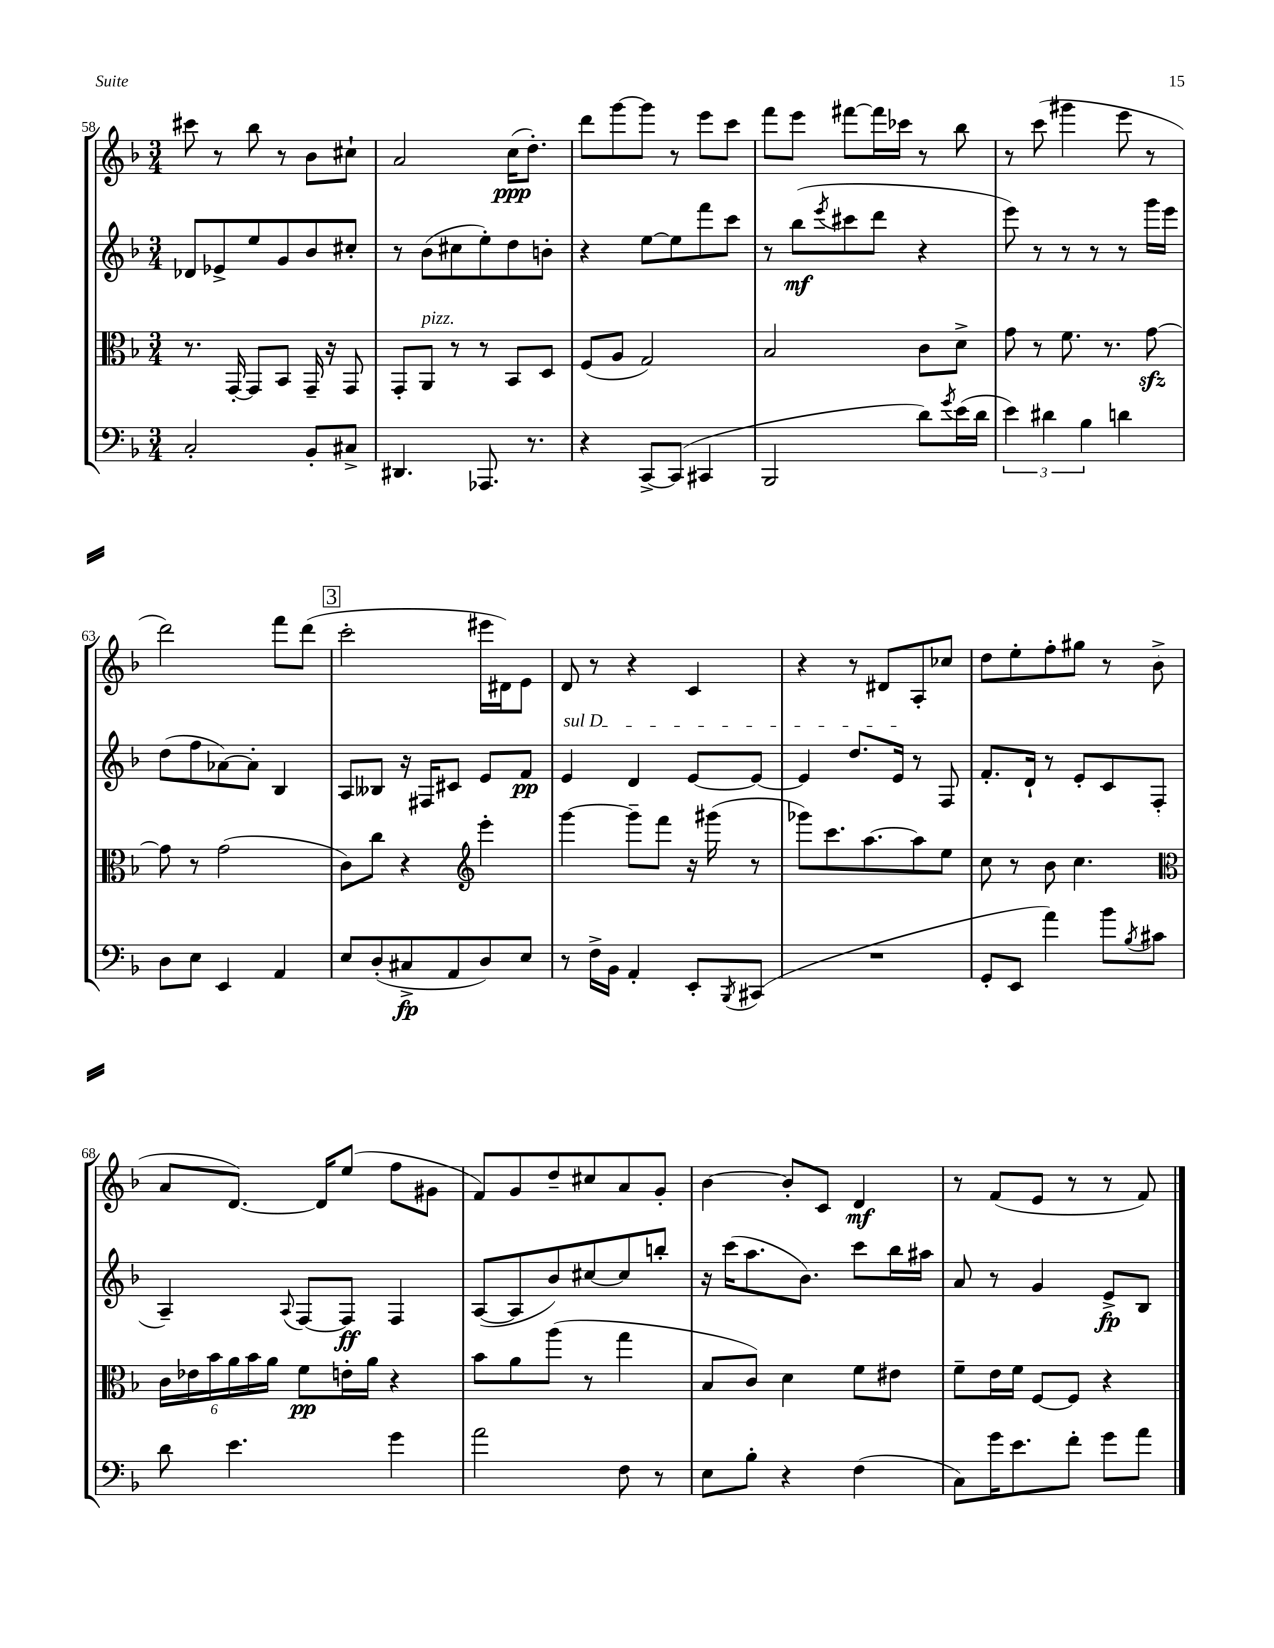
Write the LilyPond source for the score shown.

<<
\new StaffGroup <<
\new Staff = "s0" {
    \clef treble \key f \major \numericTimeSignature \time 3/4
    cis'''8 r8 bes''8 r8 bes'8 cis''8-! |
    a'2 c''16\ppp( d''8.-.) |
    d'''8 g'''8~ g'''8 r8 e'''8 c'''8 |
    f'''8 e'''8 fis'''8~ fis'''16 ces'''16 r8 bes''8 |
    r8 c'''8( gis'''4 e'''8 r8 |
    d'''2) f'''8 d'''8( |
    \mark \markup { \box "3" } c'''2-. eis'''16 dis'16) e'8 |
    d'8 r8 r4 c'4 |
    r4 r8 dis'8 a8-. ces''8 |
    d''8 e''8-. f''8-. gis''8 r8 bes'8->( |
    a'8 d'8.~) d'16 e''8( f''8 gis'8 |
    f'8) g'8 d''8-- cis''8 a'8 g'8-. |
    bes'4~ bes'8-. c'8 d'4\mf |
    r8 f'8( e'8 r8 r8 f'8) \bar "|." |
}
\new Staff = "s1" {
    \clef treble \key f \major \numericTimeSignature \time 3/4
    des'8 ees'8-> e''8 g'8 bes'8 cis''8-. |
    r8 bes'8( cis''8 e''8-.) d''8 b'8-. |
    r4 e''8~ e''8 f'''8 c'''8 |
    r8 bes''8\mf( \acciaccatura { e'''8 } cis'''8 d'''8 r4 |
    e'''8) r8 r8 r8 r8 g'''16 e'''16 |
    d''8( f''8 aes'8~) aes'8-. bes4 |
    \mark \markup { \box "3" } a8 beses8 r16 fis16 cis'8 e'8 f'8\pp |
    \once \override TextSpanner.bound-details.left.text = \markup { \italic "sul D" } e'4\startTextSpan d'4 e'8~ e'8~ |
    e'4 d''8. e'16\stopTextSpan r8 f8 |
    f'8.-. d'16-! r8 e'8-. c'8 f8-.( |
    a4--) \appoggiatura { a8 } f8~ f8\ff f4 |
    a8~( a8 bes'8) cis''8~ cis''8 b''8-. |
    r16 c'''16( a''8. bes'8.) c'''8 bes''16 ais''16 |
    a'8 r8 g'4 e'8->\fp bes8 \bar "|." |
}
\new Staff = "s2" {
    \clef alto \key f \major \numericTimeSignature \time 3/4
    r8. g,16~-. g,8 bes,8 g,16-- r16 g,8 |
    g,8-. a,8^\markup { \italic "pizz." } r8 r8 bes,8 d8 |
    f8( a8 g2) |
    bes2 c'8 d'8-> |
    g'8 r8 f'8. r8. g'8~\sfz |
    g'8 r8 g'2( |
    \mark \markup { \box "3" } c'8) c''8 r4 \clef treble e'''4-. |
    g'''4~ g'''8-- f'''8 r16 gis'''16( r8 |
    ges'''8) c'''8. a''8.~ a''8 e''8 |
    c''8 r8 bes'8 c''4. |
    \clef alto \tuplet 6/4 { c'16 ees'16 bes'16 a'16 bes'16 a'16 } f'8\pp e'16-. a'16 r4 |
    bes'8 a'8 a''8( r8 g''4 |
    bes8 c'8) d'4 f'8 eis'8 |
    f'8-- e'16 f'16 f8~ f8 r4 \bar "|." |
}
\new Staff = "s3" {
    \clef bass \key f \major \numericTimeSignature \time 3/4
    c2-. bes,8-. cis8-> |
    dis,4. aes,,8. r8. |
    r4 c,8~-> c,8( cis,4 |
    bes,,2 d'8) \acciaccatura { g'8 } e'16( d'16 |
    \tuplet 3/2 { e'4) dis'4 bes4 } d'4 |
    d8 e8 e,4 a,4 |
    \mark \markup { \box "3" } e8 d8-.( cis8->\fp a,8 d8) e8 |
    r8 f16-> bes,16 a,4-. e,8-. \acciaccatura { bes,,8 } cis,8( |
    R2. |
    g,8-. e,8 a'4) bes'8 \acciaccatura { bes8 } cis'8 |
    d'8 e'4. g'4 |
    a'2 f8 r8 |
    e8 bes8-. r4 f4( |
    c8) g'16 e'8. f'8-. g'8 a'8 \bar "|." |
}
>>
>>
\layout { \context { \Score currentBarNumber = #58 } }
